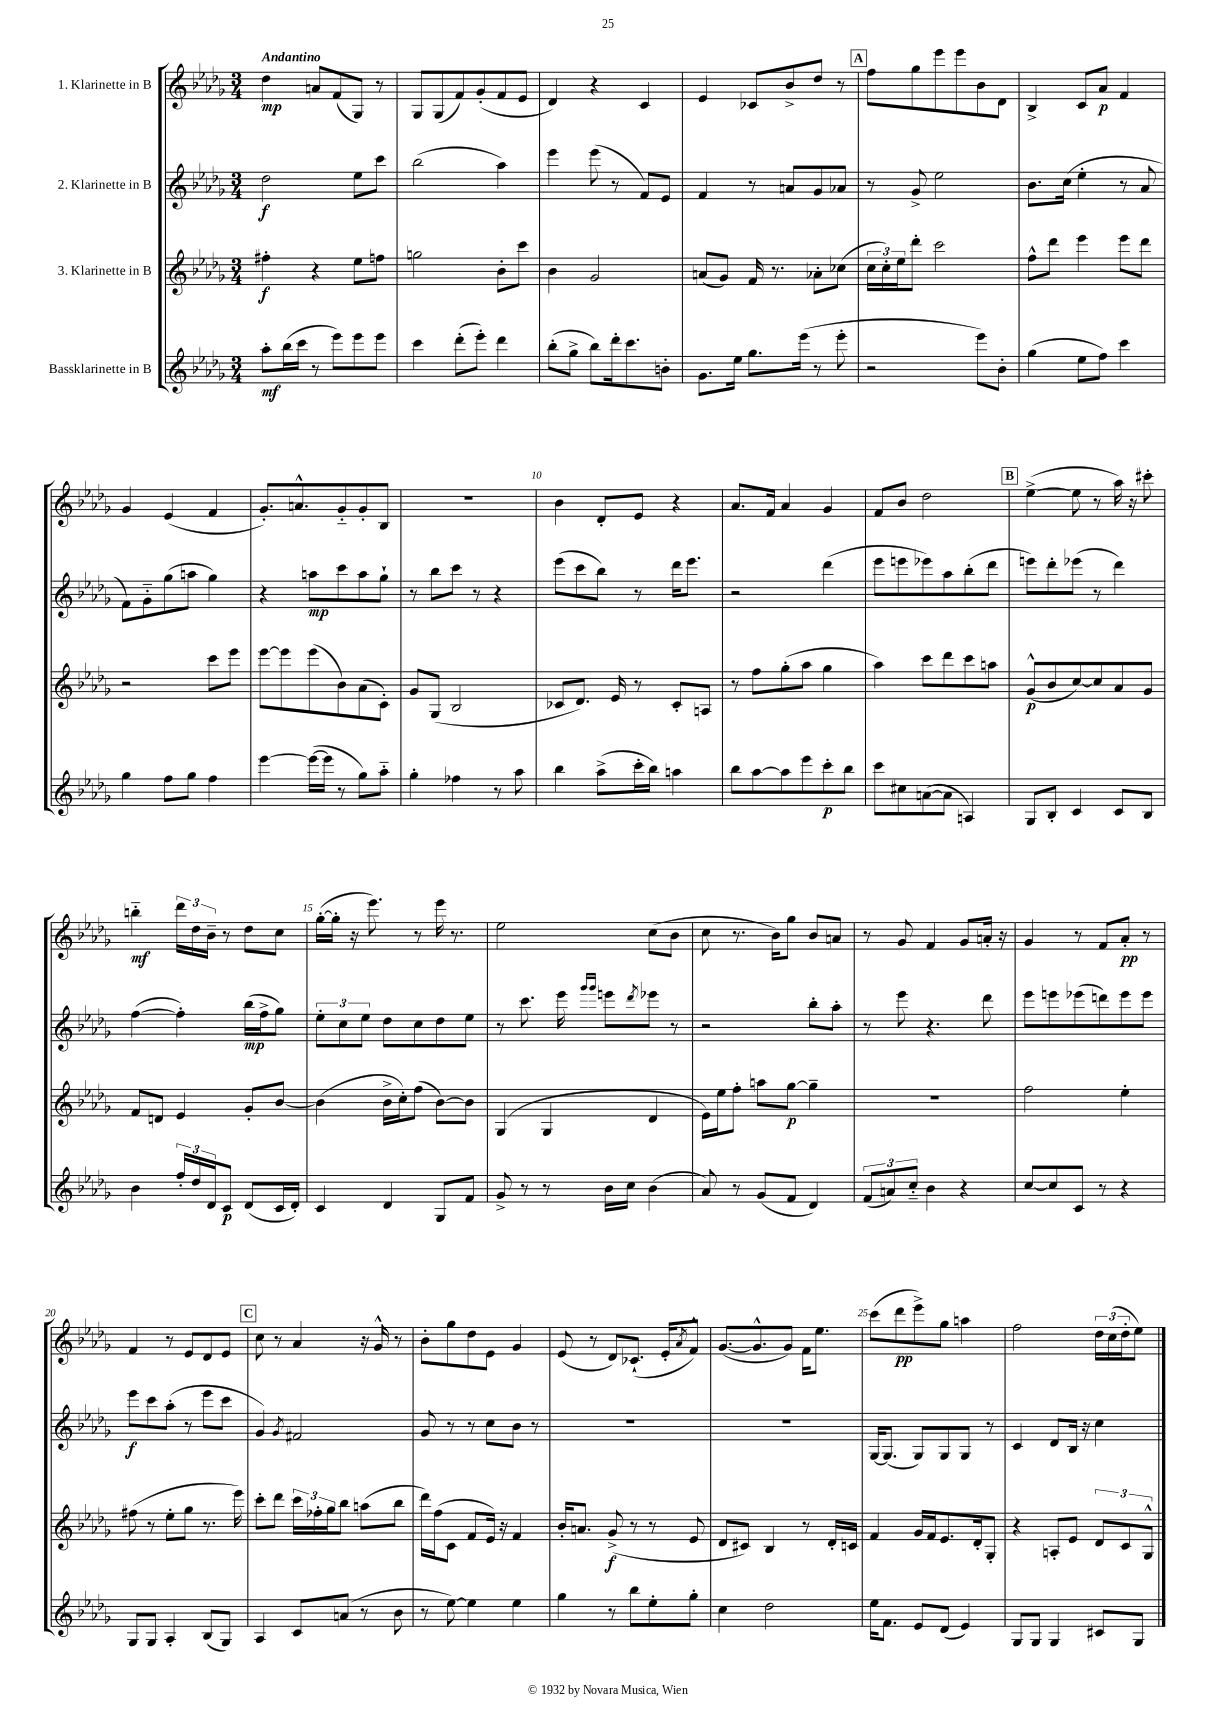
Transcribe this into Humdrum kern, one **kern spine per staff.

**kern	**dynam	**kern	**dynam	**kern	**dynam	**kern	**dynam
*part4	*part4	*part3	*part3	*part2	*part2	*part1	*part1
*staff4	*staff4	*staff3	*staff3	*staff2	*staff2	*staff1	*staff1
*I"Bassklarinette in B	*	*I"3. Klarinette in B	*	*I"2. Klarinette in B	*	*I"1. Klarinette in B	*
*clefG2	*	*clefG2	*	*clefG2	*	*clefG2	*
*k[b-e-a-d-g-]	*	*k[b-e-a-d-g-]	*	*k[b-e-a-d-g-]	*	*k[b-e-a-d-g-]	*
*M3/4	*	*M3/4	*	*M3/4	*	*M3/4	*
=1	=1	=1	=1	=1	=1	=1	=1
!	!	!	!	!	!	!LO:TX:a:B:t=Andantino	!
8aa-'\L	mf	4ff#X'\	f	2dd-\	f	4dd-\	mp
(16bb-\L	.	.	.	.	.	.	.
16ccc\JJ	.	.	.	.	.	.	.
8r	.	4r	.	.	.	8an/L	.
8eee-\L)	.	.	.	.	.	(8f/	.
8eee-\	.	8ee-\L	.	8ee-\L	.	8G-/J)	.
8eee-\J	.	8ffn\J	.	8ccc\J	.	8r	.
=2	=2	=2	=2	=2	=2	=2	=2
4ccc\	.	2ggn\	.	(2bb-\	.	8G-/L	.
.	.	.	.	.	.	(8G-/	.
(8ddd-'\L	.	.	.	.	.	8f/)	.
8eee-'\J)	.	.	.	.	.	(8g-'/	.
4ddd-\	.	8b-'\L	.	4aa-\)	.	8f/	.
.	.	8ccc\J	.	.	.	8e-/J	.
=3	=3	=3	=3	=3	=3	=3	=3
(8bb-'\L	.	4b-\	.	4eee-\	.	4d-/)	.
8gg-^\J	.	.	.	.	.	.	.
8bb-\L)	.	2g-/	.	(8eee-\	.	4r	.
16ddd-'\k	.	.	.	8r	.	.	.
8.ccc\	.	.	.	.	.	.	.
.	.	.	.	8f/L)	.	4c/	.
8bn'\J	.	.	.	8e-/J	.	.	.
=4	=4	=4	=4	=4	=4	=4	=4
8.g-\L	.	(8an/L	.	4f/	.	4e-/	.
.	.	8g-/J)	.	.	.	.	.
16ee-\Jk	.	.	.	.	.	.	.
8.gg-\L	.	16f/	.	8r	.	8c-X/L	.
.	.	8.r	.	.	.	.	.
.	.	.	.	8an/L	.	8b-^/	.
(16eee-\Jk	.	.	.	.	.	.	.
8r	.	8a-X'\L	.	8g-/	.	8dd-/J	.
8eee-'\	.	(8cc-X\J	.	8a-X/J	.	8r	.
!!LO:REH:place=s1:t=A
=5	=5	=5	=5	=5	=5	=5	=5
2r	.	24cc\LL	.	8r	.	8ff\L	.
.	.	24cc'\)	.	.	.	.	.
.	.	24ee-\J	.	.	.	.	.
.	.	8ddd-'\J	.	8g-^/	.	8gg-\	.
.	.	2ccc\	.	2ee-\	.	8eee-\	.
.	.	.	.	.	.	8eee-\	.
8eee-\L)	.	.	.	.	.	8b-\	.
8b-'\J	.	.	.	.	.	8d-\J	.
=6	=6	=6	=6	=6	=6	=6	=6
(4gg-\	.	8ff^^\L	.	8.b-\L	.	4B-^/	.
.	.	8ddd-\J	.	.	.	.	.
.	.	.	.	(16cc\Jk	.	.	.
8ee-\L	.	4eee-\	.	4ee-'\	.	8c/L	.
8ff\J)	.	.	.	.	.	8a-/J	p
4ccc\	.	8eee-\L	.	8r	.	4f/	.
.	.	8ddd-\J	.	8a-/	.	.	.
!!LO:LB:g=z
=7	=7	=7	=7	=7	=7	=7	=7
4gg-\	.	2r	.	8f\L)	.	4g-/	.
.	.	.	.	8g-\	.	.	.
8ff\L	.	.	.	(8gg-\	.	(4e-/	.
8gg-\J	.	.	.	8aan\J	.	.	.
4ff\	.	8ccc\L	.	4gg-\)	.	4f/	.
.	.	8eee-\J	.	.	.	.	.
=8	=8	=8	=8	=8	=8	=8	=8
[4eee-\	.	[8eee-\L	.	4r	.	8.g-'/L)	.
.	.	8eee-\]	.	.	.	.	.
.	.	.	.	.	.	8.an^^/	.
(16eee-\LL_	.	(8eee-\	.	8aan\L	mp	.	.
16eee-\JJ]	.	.	.	.	.	.	.
8r	.	8b-\)	.	8ccc\	.	8g-/	.
8gg-\L)	.	(8a-\	.	8aa\	.	8g-'/	.
8aa-\J	.	8c'\J)	.	8gg-`\J	.	8B-/J	.
=9	=9	=9	=9	=9	=9	=9	=9
4gg-'\	.	8g-/L	.	8r	.	2.r	.
.	.	(8G-/J	.	8bb-\L	.	.	.
4ff-X\	.	2B-/	.	8ccc\J	.	.	.
.	.	.	.	8r	.	.	.
8r	.	.	.	4r	.	.	.
8aa-\	.	.	.	.	.	.	.
=10	=10	=10	=10	=10	=10	=10	=10
4bb-\	.	8c-X/L	.	(8eee-\L	.	4b-\	.
.	.	8.d-/J)	.	8ccc\	.	.	.
(8aa-^\L	.	.	.	8bb-\J)	.	8d-'/L	.
.	.	16e-/	.	.	.	.	.
16ccc'\L	.	8r	.	8r	.	8e-/J	.
16bb-\JJ)	.	.	.	.	.	.	.
4aan\	.	8c-'/L	.	16ddd-\KL	.	4r	.
.	.	.	.	8.eee-\J	.	.	.
.	.	8An/J	.	.	.	.	.
=11	=11	=11	=11	=11	=11	=11	=11
8bb-\L	.	8r	.	2r	.	8.a-/L	.
[8aa-\	.	8ff\L	.	.	.	.	.
.	.	.	.	.	.	16f/Jk	.
8aa-\]	.	(8gg-'\	.	.	.	4a-/	.
8eee-\	.	8aa-\J	.	.	.	.	.
8ccc'\	p	4gg-\	.	(4ddd-\	.	4g-/	.
8bb-\J	.	.	.	.	.	.	.
=12	=12	=12	=12	=12	=12	=12	=12
8ccc\L	.	4aa-\)	.	8eee-\L	.	8f/L	.
8cc#X\	.	.	.	8eeen\	.	8b-/J	.
([8an\	.	8ccc\L	.	8eee-X\)	.	2dd-\	.
8a\J]	.	8ddd-\	.	8aa-\	.	.	.
4An/)	.	8ccc\	.	(8bb-'\	.	.	.
.	.	8aan\J	.	8ddd-\J	.	.	.
!!LO:REH:place=s1:t=B
=13	=13	=13	=13	=13	=13	=13	=13
8G-/L	.	(8g-^^/L	p	8eeen\L)	.	([4ee-^\	.
8B-'/J	.	8b-/	.	8ddd-'\	.	.	.
4c/	.	[8cc/)	.	(8eee-X\J	.	8ee-\]	.
.	.	8cc/]	.	8r	.	8r	.
8c/L	.	8a-/	.	4ddd-\)	.	16aa-\)	.
.	.	.	.	.	.	16r	.
8B-/J	.	8g-/J	.	.	.	8ccc#X'\	.
!!LO:LB:g=z
=14	=14	=14	=14	=14	=14	=14	=14
4b-\	.	8f/L	.	([4ff\	.	4bbn\	mf
.	.	8dn/J	.	.	.	.	.
24ff'/LL	.	4e-/	.	4ff'\])	.	24ddd-\LL	.
24dd-/	.	.	.	.	.	24dd-\	.
24d-/J	.	.	.	.	.	24b-~\JJ	.
8c/J	p	.	.	.	.	8r	.
(8d-/L	.	8g-'/L	.	(16bb-\LL	mp	8dd-\L	.
.	.	.	.	16ff^\J	.	.	.
16c/L	.	[8b-/J	.	8gg-\J)	.	8cc\J	.
16d-'/JJ)	.	.	.	.	.	.	.
=15	=15	=15	=15	=15	=15	=15	=15
4c/	.	(4b-\]	.	12ee-'\L	.	([16gg-'\LL	.
.	.	.	.	.	.	16gg-'\JJ]	.
.	.	.	.	12cc\	.	.	.
.	.	.	.	.	.	16r	.
.	.	.	.	12ee-\J	.	.	.
.	.	.	.	.	.	8.eee-\)	.
4d-/	.	16b-^\LL	.	8dd-\L	.	.	.
.	.	16cc'\J)	.	.	.	.	.
.	.	(8ff\J	.	8cc\	.	8r	.
8G-/L	.	[8b-\L)	.	8dd-\	.	16eee-\	.
.	.	.	.	.	.	8.r	.
8f/J	.	8b-\J]	.	8ee-\J	.	.	.
=16	=16	=16	=16	=16	=16	=16	=16
8g-^/	.	(4G-/	.	8r	.	2ee-\	.
8r	.	.	.	8.ccc\	.	.	.
8r	.	4G-/	.	.	.	.	.
.	.	.	.	16eee-\	.	.	.
.	.	.	.	16qqggg-/LL	.	.	.
.	.	.	.	16qqggg-/JJ	.	.	.
16b-\LL	.	.	.	8eeen\L	.	.	.
16cc\JJ	.	.	.	.	.	.	.
.	.	.	.	8qddd-/	.	.	.
(4b-\	.	4d-/	.	8eee-X\J	.	(8cc\L	.
.	.	.	.	8r	.	8b-\J	.
=17	=17	=17	=17	=17	=17	=17	=17
8a-/)	.	16e-\LL)	.	2r	.	8cc\	.
.	.	16ee-\J	.	.	.	.	.
8r	.	8ff'\J	.	.	.	8.r	.
(8g-/L	.	8aan\L	.	.	.	.	.
.	.	.	.	.	.	16b-\KL)	.
8f/J	.	[8gg-\J	p	.	.	8gg-\J	.
4d-/)	.	4gg-~\]	.	8bb-'\L	.	8b-/L	.
.	.	.	.	8aa-'\J	.	8an/J	.
=18	=18	=18	=18	=18	=18	=18	=18
(12f/L	.	2.r	.	8r	.	8r	.
12an/)	.	.	.	.	.	.	.
.	.	.	.	8eee-\	.	8g-/	.
12cc/J	.	.	.	.	.	.	.
4b-\	.	.	.	4.r	.	4f/	.
4r	.	.	.	.	.	8g-/L	.
.	.	.	.	8ddd-\	.	16an'/Jk	.
.	.	.	.	.	.	16r	.
=19	=19	=19	=19	=19	=19	=19	=19
[8cc/L	.	2ff\	.	8eee-\L	.	4g-/	.
8cc/]	.	.	.	8eeen\	.	.	.
8c/J	.	.	.	(8eee-X\	.	8r	.
8r	.	.	.	8dddn\)	.	8f/L	.
4r	.	4ee-'\	.	8eee-\	.	8a-'/J	pp
.	.	.	.	8eee-\J	.	8r	.
!!LO:LB:g=z
=20	=20	=20	=20	=20	=20	=20	=20
8G-/L	.	(8ff#X\	.	8eee-\L	f	4f/	.
8G-/J	.	8r	.	8ccc\	.	.	.
4A-'/	.	8ee-'\L	.	(8aa-'\J	.	8r	.
.	.	8gg-\J	.	8r	.	8e-/L	.
(8B-/L	.	8.r	.	8eee-\L	.	8d-/	.
8G-/J)	.	.	.	8ccc\J	.	8e-/J	.
.	.	16eee-\)	.	.	.	.	.
!!LO:REH:place=s1:t=C
=21	=21	=21	=21	=21	=21	=21	=21
4A-/	.	8ccc'\L	.	4g-/)	.	8cc\	.
.	.	8ddd-\J	.	.	.	8r	.
.	.	.	.	8qg-/	.	.	.
8c/L	.	24ccc\LL	.	2f#X/	.	4a-/	.
.	.	24ff-X'\	.	.	.	.	.
.	.	24gg-\J	.	.	.	.	.
(8an/J	.	8bb-\J	.	.	.	.	.
8r	.	(8aan\L	.	.	.	16r	.
.	.	.	.	.	.	16g-^^/	.
8b-\	.	8bb-\J	.	.	.	8r	.
=22	=22	=22	=22	=22	=22	=22	=22
8r	.	16ddd-\LL)	.	8g-/	.	8b-'\L	.
.	.	(16ff\J	.	.	.	.	.
[8ee-\)	.	8c\J	.	8r	.	8gg-\	.
4ee-\]	.	8f/L	.	8r	.	8dd-\	.
.	.	16e-/Jk)	.	8cc\L	.	8e-\J	.
.	.	16r	.	.	.	.	.
4ee-\	.	4f/	.	8b-\J	.	4g-/	.
.	.	.	.	8r	.	.	.
=23	=23	=23	=23	=23	=23	=23	=23
4gg-\	.	16b-'/KL	.	2.r	.	(8e-/	.
.	.	8.an/J	.	.	.	.	.
.	.	.	.	.	.	8r	.
8r	.	(8g-^/	f	.	.	8d-/L)	.
8bb-\L	.	8r	.	.	.	(8.c-X`/J	.
8ee-'\	.	8r	.	.	.	.	.
.	.	.	.	.	.	16e-'/KL	.
.	.	.	.	.	.	8qa-/	.
8gg-'\J	.	8e-/	.	.	.	8f^^/J)	.
=24	=24	=24	=24	=24	=24	=24	=24
4cc\	.	8d-/L	.	2.r	.	([8.g-/L	.
.	.	8c#X/J)	.	.	.	.	.
.	.	.	.	.	.	8.g-^^/]	.
2dd-\	.	4B-/	.	.	.	.	.
.	.	.	.	.	.	8g-/J)	.
.	.	8r	.	.	.	16f\KL	.
.	.	.	.	.	.	8.ee-\J	.
.	.	16d-'/LL	.	.	.	.	.
.	.	16cn/JJ	.	.	.	.	.
=25	=25	=25	=25	=25	=25	=25	=25
16ee-\KL	.	4f/	.	[16G-/KL	.	(8ccc\L	.
8.f\J	.	.	.	(8.G-/J]	.	.	.
.	.	.	.	.	.	8ddd-\	pp
8e-/L	.	16g-/LL	.	8G-/L)	.	8eee-^\)	.
.	.	16f/J	.	.	.	.	.
(8d-/J	.	8.e-/	.	8G-/	.	8gg-\J	.
4e-/)	.	.	.	8G-/J	.	4aan\	.
.	.	16d-'/k	.	.	.	.	.
.	.	8G-'/J	.	8r	.	.	.
=26	=26	=26	=26	=26	=26	=26	=26
8G-/L	.	4r	.	4c/	.	2ff\	.
8G-/J	.	.	.	.	.	.	.
4G-/	.	8An'/L	.	8d-/L	.	.	.
.	.	8e-/J	.	16B-/Jk	.	.	.
.	.	.	.	16r	.	.	.
8c#X/L	.	12d-/L	.	4cc\	.	24dd-\LL	.
.	.	.	.	.	.	(24cc\	.
.	.	12c/	.	.	.	24dd-'\J	.
8G-/J	.	.	.	.	.	8ee-\J)	.
.	.	12G-^^/J	.	.	.	.	.
==	==	==	==	==	==	==	==
*-	*-	*-	*-	*-	*-	*-	*-
